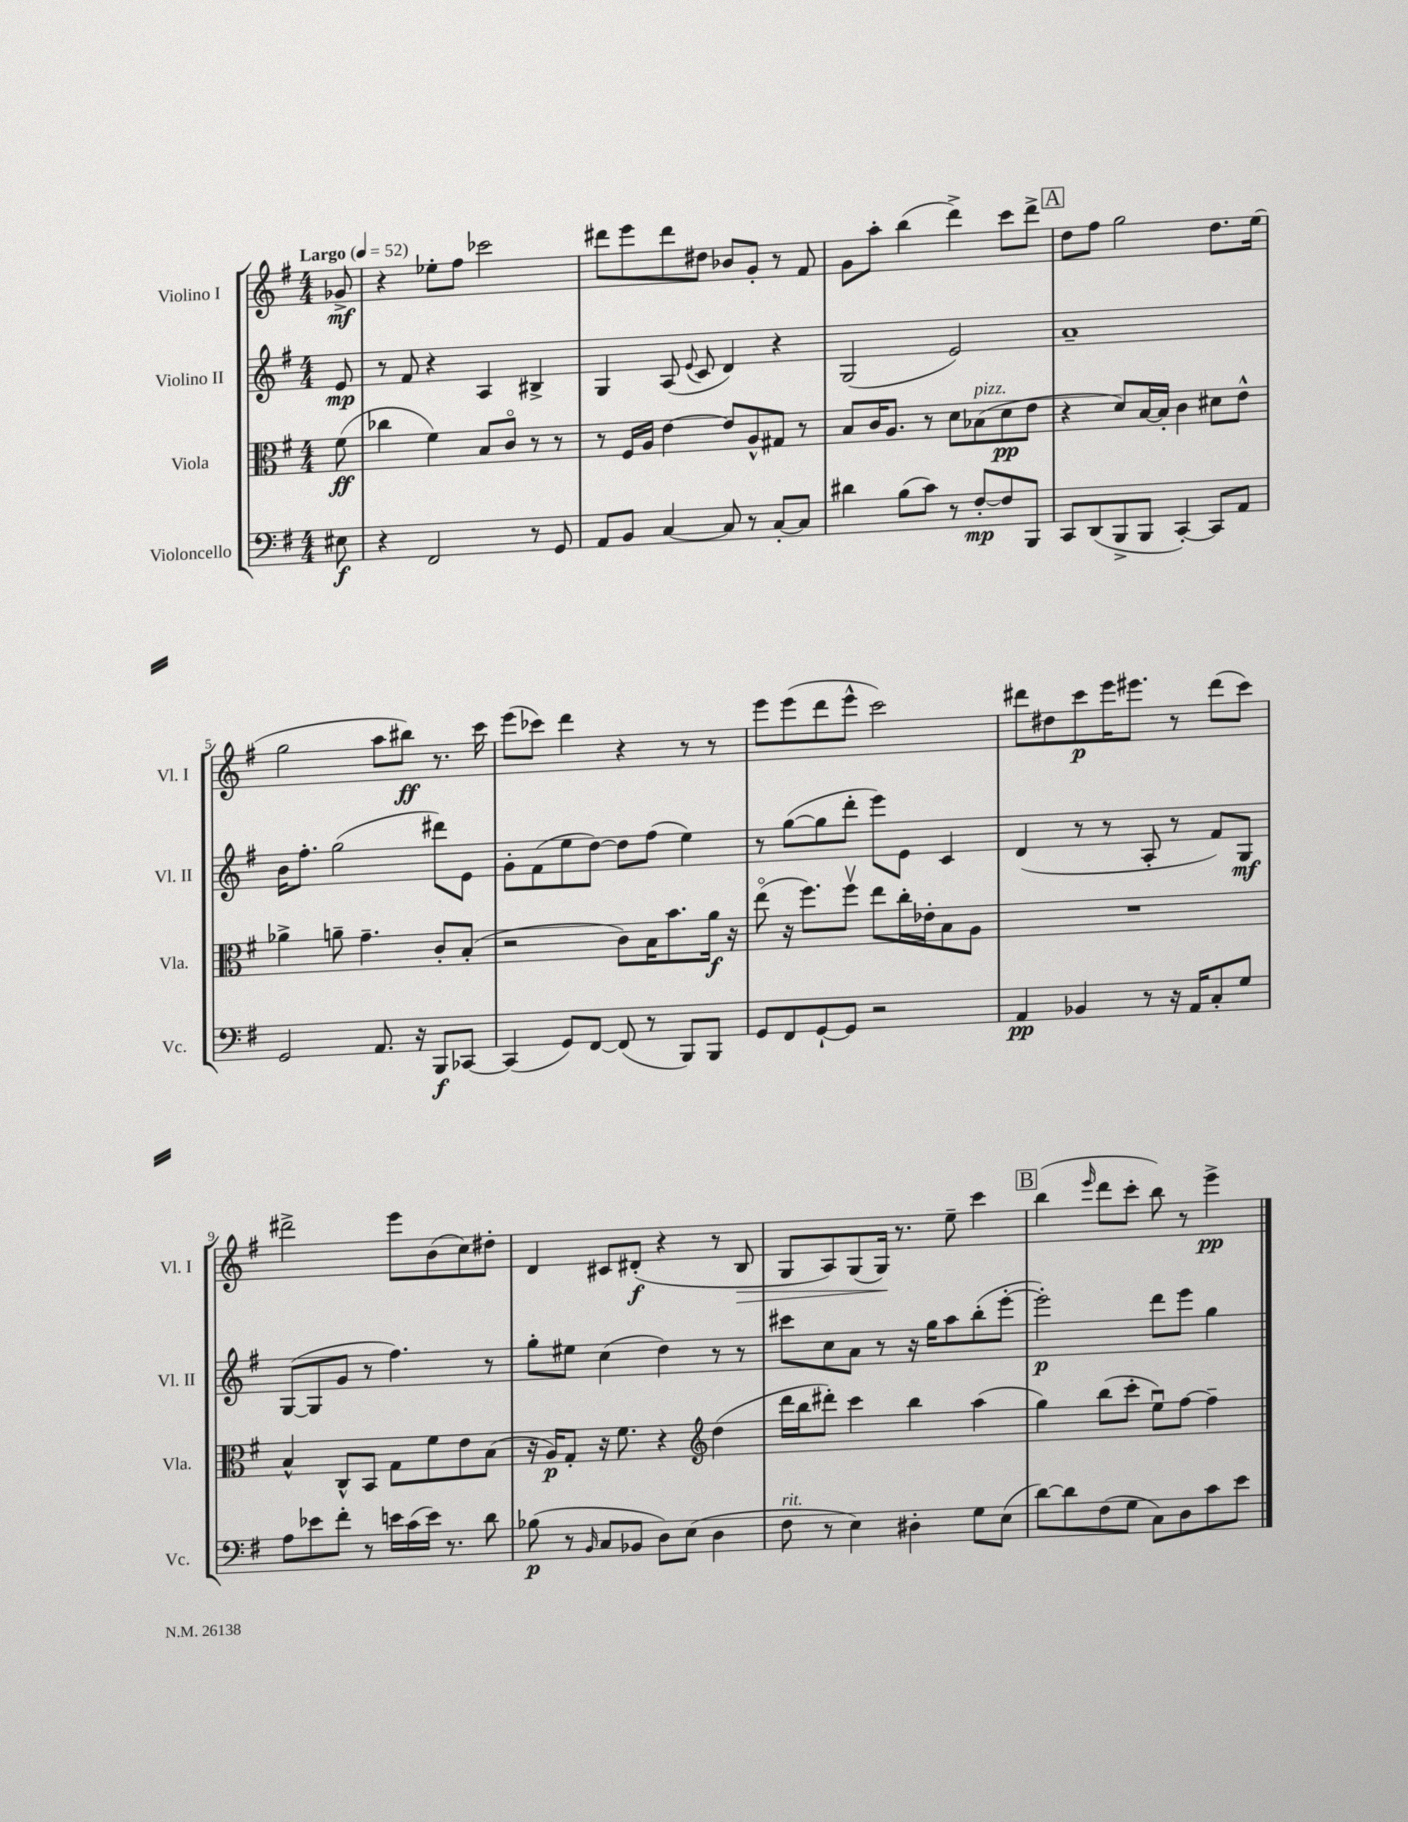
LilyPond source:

<<
\new StaffGroup <<
\new Staff = "s0" \with { instrumentName = "Violino I" shortInstrumentName = "Vl. I" } {
    \clef treble \key g \major \numericTimeSignature \time 4/4 \partial 8 \tempo "Largo" 4 = 52
    \autoBeamOff ges'8->\mf |
    r4 ees''8[-. fis''8] ces'''2 |
    dis'''8[ e'''8 dis'''8 dis''8] bes'8[ g'8]-. r8 fis'8 |
    g'8[ a''8]-. b''4( d'''4->) c'''8[ d'''8]-> |
    \mark \markup { \box "A" } d''8[ fis''8] g''2 d''8.[ e''16]( |
    g''2 a''8[ bis''8]\ff) r8. c'''16 |
    e'''8[( ces'''8]) d'''4 r4 r8 r8 |
    e'''8[ e'''8( d'''8 e'''8]-^ c'''2) |
    dis'''8[ dis''8 c'''8\p e'''16 eis'''8.] r8 dis'''8[( c'''8]) |
    dis'''2-> e'''8[ b'8( c''8) dis''8]-. |
    d'4 cis'8[ dis'8]-.\f( r4 r8 b8\> |
    g8[ a8) g8( g16]\!) r8. e''8-- c'''4 |
    \mark \markup { \box "B" } b''4( \grace { e'''16 } d'''8[ c'''8]-. b''8) r8 e'''4->\pp \bar "|." |
}
\new Staff = "s1" \with { instrumentName = "Violino II" shortInstrumentName = "Vl. II" } {
    \clef treble \key g \major \numericTimeSignature \time 4/4 \partial 8
    \autoBeamOff e'8\mp |
    r8 fis'8 r4 a4 bis4-> |
    g4 a8( \appoggiatura { e'8 } c'8 d'4) r4 |
    g2( e'2) |
    \mark \markup { \box "A" } a'1-- |
    b'16[ fis''8.]-. g''2( dis'''8[) e'8] |
    g'8[-. fis'8( e''8 d''8]~) d''8[ fis''8]( e''4) |
    r8 g''8[~( g''8 d'''8]-. e'''8[) e'8] c'4 |
    d'4( r8 r8 a8-. r8 fis'8[) g8]\mf |
    g8[~( g8 g'8] r8 fis''4.) r8 |
    g''8[-. eis''8] c''4( d''4) r8 r8 |
    cis'''8[ c''8 a'8] r8 r16 g''16[ a''8 b''8-.( e'''8]~-. |
    \mark \markup { \box "B" } e'''2-.\p) d'''8[ e'''8] g''4 \bar "|." |
}
\new Staff = "s2" \with { instrumentName = "Viola" shortInstrumentName = "Vla." } {
    \clef alto \key g \major \numericTimeSignature \time 4/4 \partial 8
    \autoBeamOff fis'8\ff( |
    ces''4 fis'4) b8[ c'8]\flageolet r8 r8 |
    r8 fis16[ a16] e'4~ e'8[ a8-^ gis8] r8 |
    b8[ c'16 a8.] r8 d'8[ bes8^\markup { \italic "pizz." }( d'8\pp e'8] |
    \mark \markup { \box "A" } r4 d'8[) b16~ b16]-. c'4 dis'8[ e'8]-^ |
    aes'4-> a'8-- g'4.-- c'8[-. b8]-.( |
    r2 c'8[) b16 b'8. a'16]\f r16 |
    e''8\flageolet( r16 fis''8.[) fis''8]\upbow e''8[ c''16-. ees'16-. b8 a8] |
    R1 |
    b4-^ c8[-^ b,8] g8[ fis'8 e'8 b8]( |
    r16 a16[\p) g8]-. r16 fis'8. r4 \clef treble d''4( |
    d'''16[ b''16 dis'''8]-.) c'''4 b''4 a''4( |
    \mark \markup { \box "B" } g''4) b''8[( c'''8]-. e''8[\downbow) fis''8]~ fis''4-- \bar "|." |
}
\new Staff = "s3" \with { instrumentName = "Violoncello" shortInstrumentName = "Vc." } {
    \clef bass \key g \major \numericTimeSignature \time 4/4 \partial 8
    \autoBeamOff eis8\f |
    r4 fis,2 r8 g,8 |
    a,8[ b,8] c4~ c8 r8 c8[~-. c8] |
    dis'4 b8[( c'8]) r8 fis8[~-.\mp fis8 b,,8] |
    \mark \markup { \box "A" } c,8[ d,8( b,,8-> b,,8] c,4~-.) c,8[ a,8] |
    g,2 a,8. r16 b,,8[\f ces,8]~ |
    ces,4( g,8[) fis,8]~ fis,8( r8 b,,8[) b,,8] |
    g,8[ fis,8 g,8~-! g,8] r2 |
    a,4\pp bes,4 r8 r16 a,16[ c8-. g8] |
    a8[ ees'8 fis'8]-. r8 e'16[ c'16( e'16]) r8. d'8 |
    bes8\p( r8 \grace { b,16 } c8[ bes,8] d8[) e8]( d4 |
    fis8^\markup { \italic "rit." } r8 e4) dis4-. g8[ e8]( |
    \mark \markup { \box "B" } d'8[~) d'8 fis8( g8] c8[) d8 c'8 e'8] \bar "|." |
}
>>
>>
